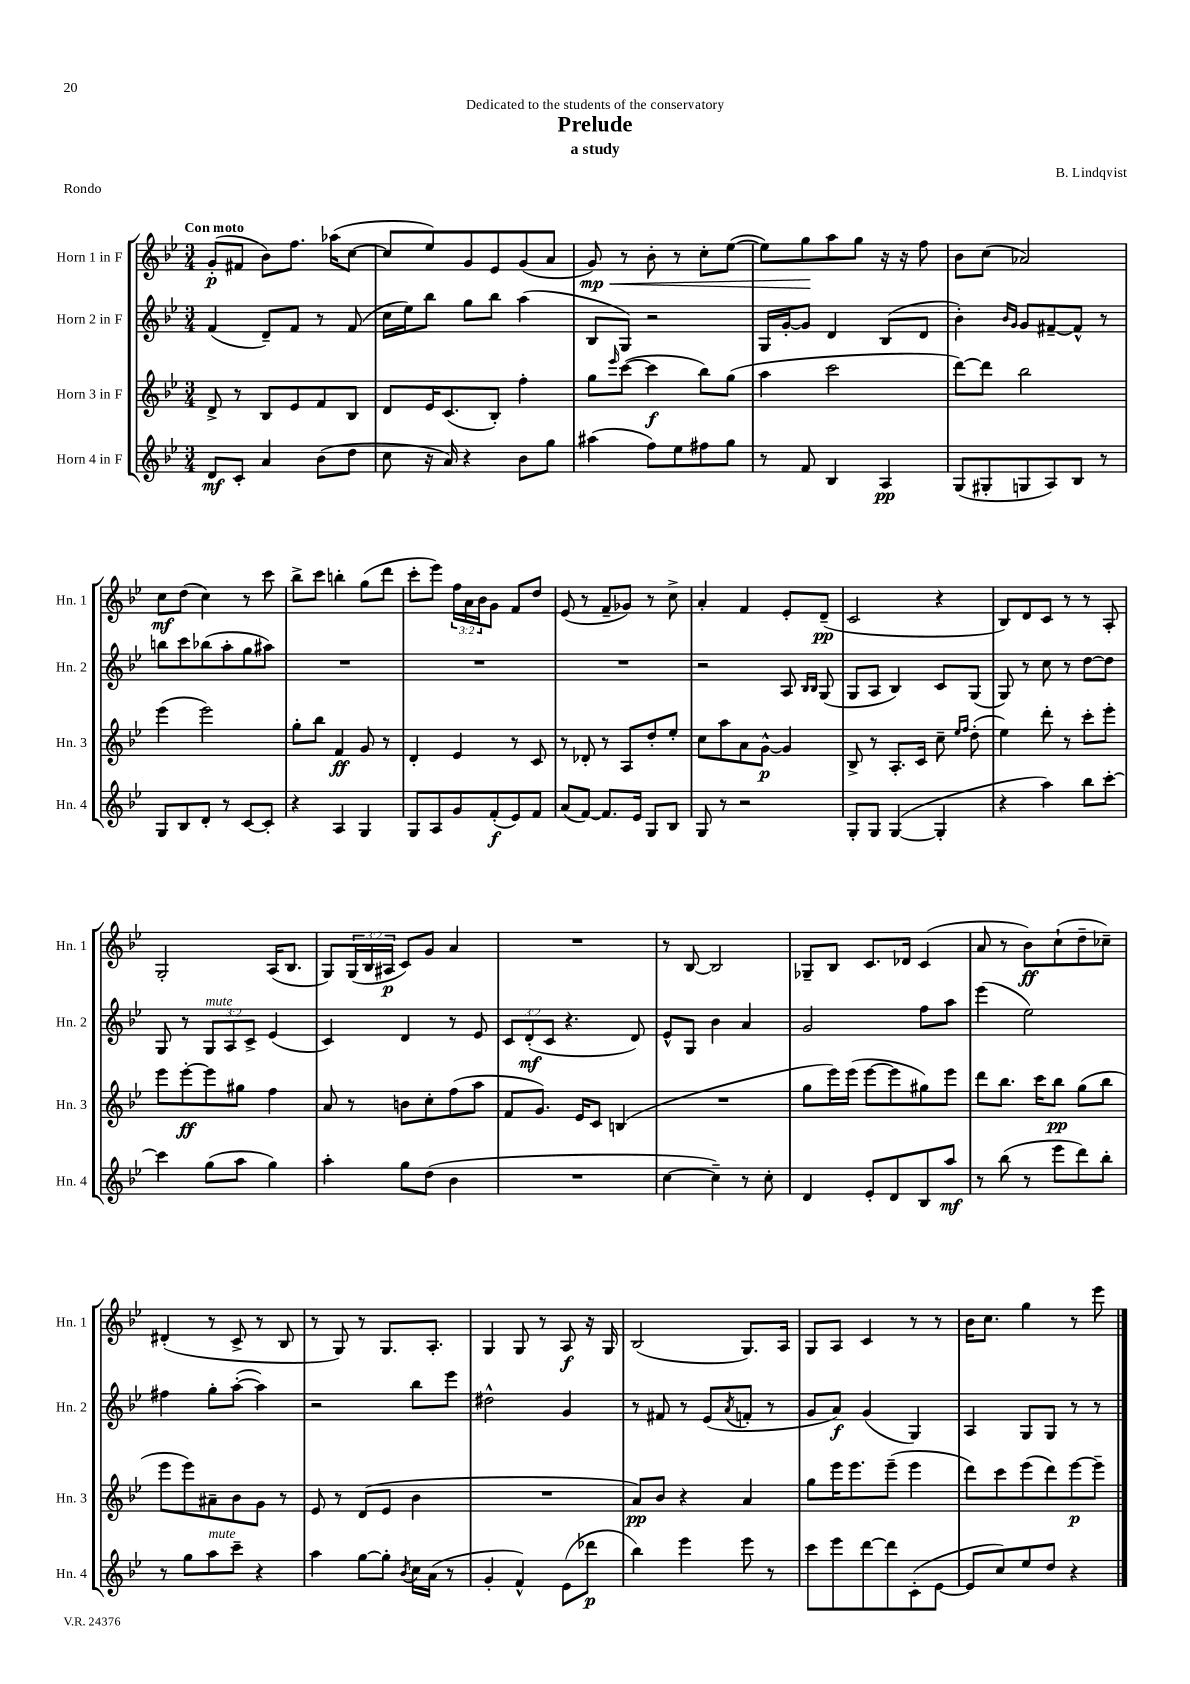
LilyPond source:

\header { title = "Prelude" composer = "B. Lindqvist" subtitle = "a study" dedication = "Dedicated to the students of the conservatory" piece = "Rondo" }
<<
\new StaffGroup <<
\new Staff = "s0" \with { instrumentName = "Horn 1 in F" shortInstrumentName = "Hn. 1" } {
    \clef treble \key bes \major \numericTimeSignature \time 3/4 \override Staff.TupletNumber.text = #tuplet-number::calc-fraction-text \tempo "Con moto"
    g'8-.\p( fis'8 bes'8) f''8. aes''16( c''8~ |
    c''8 ees''8) g'8 ees'8 g'8( a'8 |
    g'8\mp\<) r8 bes'8-. r8 c''8-. ees''8~( |
    ees''8) g''8\! a''8 g''8 r16 r16 f''8 |
    bes'8 c''8( aes'2) |
    c''8\mf d''8( c''4) r8 c'''8 |
    bes''8-> c'''8 b''4-. g''8( d'''8 |
    c'''8-. ees'''8) \tuplet 3/2 { f''16 a'16 bes'16 } g'8 f'8 d''8 |
    ees'8( r8 f'8-- ges'8) r8 c''8-> |
    a'4-. f'4 ees'8-. d'8--\pp( |
    c'2 r4 |
    bes8) d'8 c'8 r8 r8 a8-. |
    g2-. a16( bes8. |
    g8) \tuplet 3/2 { g16( bes16 ais16\p } c'8) g'8 a'4 |
    R2. |
    r8 bes8~ bes2 |
    ges8-- bes8 c'8. des'16 c'4( |
    a'8 r8 bes'8\ff) c''8-!( d''8-- ces''8--) |
    dis'4-.( r8 c'8-> r8 bes8 |
    r8 g8) r8 g8. a8.-. |
    g4 g8 r8 a8\f r16 g16 |
    bes2( g8.) a16 |
    g8 a8 c'4 r8 r8 |
    bes'16 c''8. g''4 r8 ees'''8 \bar "|." |
}
\new Staff = "s1" \with { instrumentName = "Horn 2 in F" shortInstrumentName = "Hn. 2" } {
    \clef treble \key bes \major \numericTimeSignature \time 3/4 \override Staff.TupletNumber.text = #tuplet-number::calc-fraction-text
    f'4( d'8--) f'8 r8 f'8( |
    c''16 ees''16) bes''8 g''8 bes''8 a''4( |
    bes8 g8) r2 |
    g16 g'16~-. g'8 d'4 bes8( d'8 |
    bes'4-.) \grace { bes'16 g'16 } g'8 fis'8~-- fis'8-^ r8 |
    b''8 c'''8 bes''8( a''8-. g''8 ais''8) |
    R2. |
    R2. |
    R2. |
    r2 a8 \grace { bes16 bes16 } g8( |
    g8 a8 bes4) c'8 g8( |
    g8) r8 c''8 r8 d''8~ d''8 |
    g8 r8 \tuplet 3/2 { g8^\markup { \italic "mute" } a8 c'8-> } ees'4( |
    c'4) d'4 r8 ees'8 |
    \tuplet 3/2 { c'8 d'8-.\mf( c'8 } r4. d'8) |
    ees'8-^ g8 bes'4 a'4 |
    g'2 f''8 a''8 |
    ees'''4( ees''2) |
    fis''4 g''8-. a''8~-.( a''4) |
    r2 bes''8 ees'''8 |
    dis''2-^ g'4 |
    r8 fis'8 r8 ees'8( \acciaccatura { a'8 } f'8-. r8 |
    g'8 a'8\f) g'4( g4) |
    a4 g8 g8 r8 r8 \bar "|." |
}
\new Staff = "s2" \with { instrumentName = "Horn 3 in F" shortInstrumentName = "Hn. 3" } {
    \clef treble \key bes \major \numericTimeSignature \time 3/4
    d'8-> r8 bes8 ees'8 f'8 bes8 |
    d'8 ees'16 c'8.( bes8-.) f''4-. |
    g''8 \grace { ees'''16 } c'''8~( c'''4\f bes''8) g''8( |
    a''4 c'''2 |
    d'''8~) d'''8 bes''2 |
    ees'''4( ees'''2) |
    g''8-. bes''8 f'4\ff g'8 r8 |
    d'4-. ees'4 r8 c'8 |
    r8 des'8-. r8 a8 d''8-. ees''8-. |
    c''8 a''8 a'8 g'8~-^\p g'4 |
    bes8-> r8 a8.-. c'16 c''8-- \grace { ees''16 f''16 } d''8-.( |
    ees''4) d'''8-. r8 c'''8-. ees'''8-. |
    ees'''8 ees'''8~-.\ff ees'''8 gis''8 f''4 |
    a'8 r8 b'8 c''8-. f''8( a''8 |
    f'8 g'8.) ees'16 c'8 b4( |
    R2. |
    g''8 ees'''16) ees'''16( ees'''8~ ees'''8 gis''8) ees'''8 |
    d'''8 bes''8. c'''16 bes''8\pp g''8( bes''8 |
    ees'''8 ees'''8) ais'8-- bes'8 g'8 r8 |
    ees'8 r8 d'8( ees'8 bes'4 |
    R2. |
    a'8\pp) bes'8 r4 a'4 |
    g''8 ees'''16 ees'''8. ees'''8--( ees'''4 |
    d'''8) c'''8 ees'''8( d'''8) ees'''8~\p ees'''8-- \bar "|." |
}
\new Staff = "s3" \with { instrumentName = "Horn 4 in F" shortInstrumentName = "Hn. 4" } {
    \clef treble \key bes \major \numericTimeSignature \time 3/4
    d'8\mf c'8-. a'4 bes'8( d''8 |
    c''8 r16 a'16) r4 bes'8 g''8 |
    ais''4( f''8) ees''8 fis''8 g''8 |
    r8 f'8 bes4 a4\pp |
    g8( gis8-. g8 a8) bes8 r8 |
    g8 bes8 d'8-. r8 c'8~ c'8-. |
    r4 a4 g4 |
    g8 a8 g'8 f'8-.\f( ees'8) f'8 |
    a'8( f'8~) f'8. ees'16 g8 bes8 |
    g8 r8 r2 |
    g8-. g8 g4~( g4-. |
    r4 a''4) bes''8 c'''8~-. |
    c'''4 g''8( a''8 g''4) |
    a''4-. g''8 d''8( bes'4 |
    R2. |
    c''4~ c''4--) r8 c''8-. |
    d'4 ees'8-. d'8 bes8 a''8\mf |
    r8 bes''8( r8 ees'''8 d'''8) bes''8-. |
    r8 g''8 a''8^\markup { \italic "mute" } c'''8-- r4 |
    a''4 g''8~ g''8-. \acciaccatura { bes'8 } c''16 a'16( r8 |
    g'4-. f'4-^) ees'8( des'''8\p |
    bes''4) ees'''4 ees'''8 r8 |
    c'''8 ees'''8 d'''8~ d'''8 c'8-.( ees'8~ |
    ees'8 c''8) ees''8 d''8 r4 \bar "|." |
}
>>
>>
\layout { \context { \Score \remove "Bar_number_engraver" } }
